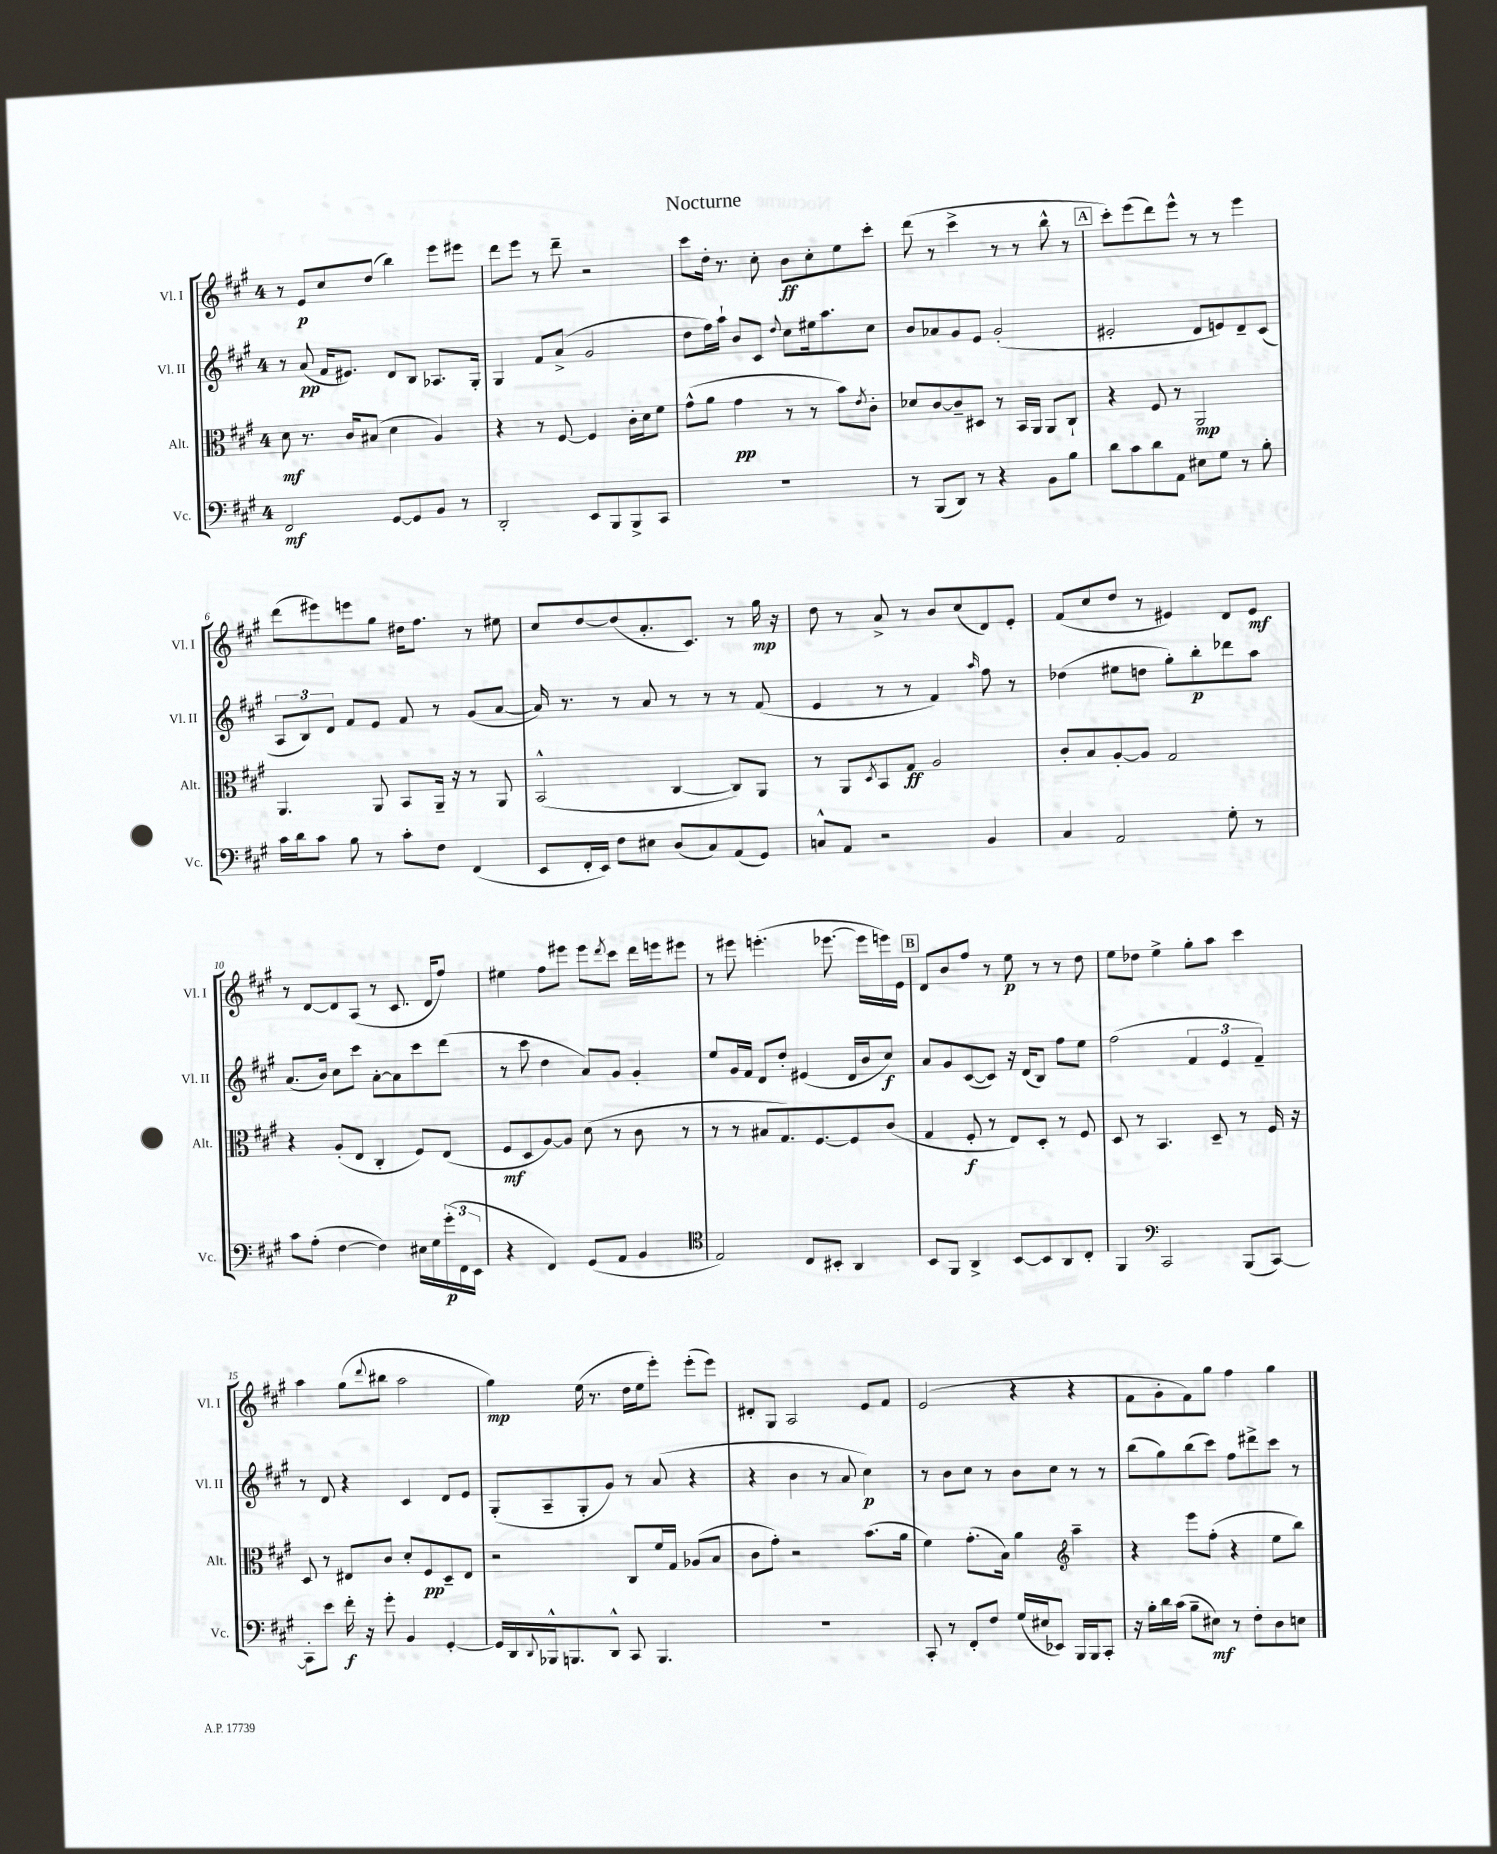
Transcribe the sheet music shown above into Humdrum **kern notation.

**kern	**dynam	**kern	**dynam	**kern	**dynam	**kern	**dynam
*part4	*part4	*part3	*part3	*part2	*part2	*part1	*part1
*staff4	*staff4	*staff3	*staff3	*staff2	*staff2	*staff1	*staff1
*I"Vc.	*	*I"Alt.	*	*I"Vl. II	*	*I"Vl. I	*
*I'Vc.	*	*I'Alt.	*	*I'Vl. II	*	*I'Vl. I	*
*clefF4	*	*clefC3	*	*clefG2	*	*clefG2	*
*k[f#c#g#]	*	*k[f#c#g#]	*	*k[f#c#g#]	*	*k[f#c#g#]	*
*M4/4	*	*M4/4	*	*M4/4	*	*M4/4	*
=1	=1	=1	=1	=1	=1	=1	=1
2FF#/	mf	8d\	mf	8r	.	8r	.
.	.	8.r	.	(8a/	pp	8e/L	p
.	.	.	.	16f#/KL	.	8cc#/	.
.	.	16c#/KL	.	8.e#X/J)	.	.	.
.	.	(8B#X/J	.	.	.	(8dd/J	.
[8GG#/L	.	4d\	.	8d/L	.	4bb\)	.
8GG#/]	.	.	.	8B/J	.	.	.
8BB/J	.	4A/)	.	8.A-X/L	.	8eee\L	.
8r	.	.	.	.	.	8eee#X\J	.
.	.	.	.	16G#'/Jk	.	.	.
=2	=2	=2	=2	=2	=2	=2	=2
2DD'/	.	4r	.	4G#/	.	8ddd\L	.
.	.	.	.	.	.	8eee\J	.
.	.	8r	.	8f#/L	.	8r	.
.	.	[8F#/	.	(8a^/J	.	8ddd~\	.
8EE/L	.	4F#/]	.	2g#/	.	2r	.
8BBB/	.	.	.	.	.	.	.
8BBB^/	.	16c#'\LL	.	.	.	.	.
.	.	16d\J	.	.	.	.	.
8CC#/J	.	8f#\J	.	.	.	.	.
=3	=3	=3	=3	=3	=3	=3	=3
1r	.	(8g#^^\L	.	8dd\L	.	8ccc#\L	.
.	.	8a\J	.	16ff#\L)	.	16dd'\Jk	.
.	.	.	.	16aa`\JJ	.	8.r	.
.	.	4g#\	pp	8b/L	.	.	.
.	.	.	.	8c#/J	.	8cc#'\	.
.	.	.	.	8qqdd/	.	.	.
.	.	8r	.	8cc#\L	.	8b\L	ff
.	.	8r	.	16ee#X\k	.	8cc#'\	.
.	.	.	.	8.aa\	.	.	.
.	.	8b\L)	.	.	.	8ee\	.
.	.	8qe/	.	.	.	.	.
.	.	8c#'\J	.	8cc#\J	.	8ccc#'\J	.
=4	=4	=4	=4	=4	=4	=4	=4
8r	.	8d-X/L	.	8b/L	.	(8ddd\	.
(8BBB/L	.	[8c#/	.	8a-X/	.	8r	.
8DD/J)	.	8c#~/]	.	8g#/	.	4ccc#^\	.
8r	.	8D#X/J	.	8e/J	.	.	.
4r	.	8r	.	(2g#'/	.	8r	.
.	.	16BB/LL	.	.	.	8r	.
.	.	16AA/JJ	.	.	.	.	.
8BB\L	.	8AA/L	.	.	.	8bb^^\	.
8B\J	.	8C#`/J	.	.	.	8r	.
!!LO:REH:place=s1:t=A
=5	=5	=5	=5	=5	=5	=5	=5
8d\L	.	4r	.	2e#X'/	.	8ccc#'\L)	.
8c#\	.	.	.	.	.	(8eee\	.
8d\	.	8F#/	.	.	.	8ddd\)	.
8AA\J	.	8r	.	.	.	8eee^^\J	.
8E#X\L	.	2AA/	mp	8d/L	.	8r	.
8G#\J	.	.	.	8en/)	.	8r	.
8r	.	.	.	8d~/	.	4eee\	.
8B'\	.	.	.	(8c#/J	.	.	.
!!LO:LB:g=z
=6	=6	=6	=6	=6	=6	=6	=6
16c#\LL	.	4.AA/	.	12A/L	.	(8ddd\L	.
16d\J	.	.	.	.	.	.	.
.	.	.	.	12B/)	.	.	.
8c#\J	.	.	.	.	.	8eee#X\)	.
.	.	.	.	12d/J	.	.	.
8B\	.	.	.	8f#/L	.	8eeen\	.
8r	.	8AA/	.	8e/J	.	8gg#\J	.
8c#'\L	.	8BB/L	.	8f#/	.	16dd#X\KL	.
.	.	.	.	.	.	8.ff#\J	.
8F#\J	.	16AA~/Jk	.	8r	.	.	.
.	.	16r	.	.	.	.	.
(4FF#/	.	8r	.	(8g#/L	.	8r	.
.	.	8AA/	.	[8a/J	.	8ee#X\	.
=7	=7	=7	=7	=7	=7	=7	=7
8EE/L	.	(2BB^^/	.	16a/])	.	8cc#/L	.
.	.	.	.	8.r	.	.	.
16FF#'/L	.	.	.	.	.	[8dd/	.
16EE/JJ)	.	.	.	.	.	.	.
8F#\L	.	.	.	8r	.	(8dd/]	.
8E#X\J	.	.	.	8a/	.	8.a'/	.
(8D/L	.	[4C#/	.	8r	.	.	.
.	.	.	.	.	.	8.c#/J)	.
8C#/)	.	.	.	8r	.	.	.
(8AA/	.	8C#/L])	.	8r	.	8r	.
8GG#/J)	.	8AA/J	.	(8f#/	.	16gg#\	mp
.	.	.	.	.	.	16r	.
=8	=8	=8	=8	=8	=8	=8	=8
8Cn^^/L	.	8r	.	4e/	.	8dd\	.
8AA/J	.	8AA/L	.	.	.	8r	.
.	.	8qD/	.	.	.	.	.
2r	.	8BB/	.	8r	.	8a^/	.
.	.	8G#/J	ff	8r	.	8r	.
.	.	2A/	.	4f#/)	.	8b/L	.
.	.	.	.	.	.	(8cc#/	.
.	.	.	.	16qqaa/	.	.	.
4BB/	.	.	.	8ff#\	.	8d/)	.
.	.	.	.	8r	.	8e'/J	.
=9	=9	=9	=9	=9	=9	=9	=9
4C#/	.	8c#'/L	.	(4dd-X\	.	(8f#/L	.
.	.	8B/	.	.	.	8cc#/	.
2AA/	.	[8A'/	.	8ee#X\L	.	8dd/J	.
.	.	8A/J]	.	8ddn\J	.	8r	.
.	.	2G#/	.	8gg#'\L)	.	4e#X/)	.
.	.	.	.	8bb'\	p	.	.
8G#'\	.	.	.	8ddd-X\	.	8d/L	.
8r	.	.	.	8aa\J	.	8e#/J	mf
!!LO:LB:g=z
=10	=10	=10	=10	=10	=10	=10	=10
8c#\L	.	4r	.	(8.a/L	.	8r	.
(8A'\J	.	.	.	.	.	[8d/L	.
.	.	.	.	16b/Jk)	.	.	.
[4F#\	.	(8A'/L	.	8cc#\L	.	8d/]	.
.	.	8E/J	.	8ccc#\J	.	(8A/J	.
4F#\])	.	4C#'/	.	[8a'\L	.	8r	.
.	.	.	.	8a\]	.	8.c#/	.
16E#X\LL	.	8F#/L)	.	8ccc#\	.	.	.
16G#\	.	.	.	.	.	16d/KL	.
(24g#'\	p	(8E/J	.	(8ddd\J	.	8ff#/J)	.
24FF#\	.	.	.	.	.	.	.
24EE\JJ	.	.	.	.	.	.	.
=11	=11	=11	=11	=11	=11	=11	=11
4r	.	8F#/L	mf	8r	.	4ee#X\	.
.	.	8D/	.	8ccc#\	.	.	.
4FF#/)	.	[8A/)	.	4dd\	.	8ff#\L	.
.	.	8A/J]	.	.	.	8eee#X\J	.
(8GG#/L	.	(8d\	.	8a/L)	.	8eee#\L	.
.	.	.	.	.	.	8qddd/	.
8AA/J	.	8r	.	8g#/J	.	8ccc#\J	.
4BB/	.	8c#\	.	4g#'/	.	16ddd\LL	.
.	.	.	.	.	.	16eeen\J	.
.	.	8r	.	.	.	8eee#X\J	.
=12	=12	=12	=12	=12	=12	=12	=12
*clefC4	*	*	*	*	*	*	*
2E/)	.	8r	.	8ee/L	.	8r	.
.	.	8r	.	16g#/L	.	8eee#X\	.
.	.	.	.	16f#/JJ	.	.	.
.	.	8B#X/L	.	8d/L	.	(4.eeen'\	.
.	.	8.G#/)	.	8dd'/J	.	.	.
8C#/L	.	.	.	(4e#X/	.	.	.
.	.	[8.F#/	.	.	.	.	.
8BB#X'/J	.	.	.	.	.	[8.eee-X\	.
4AA/	.	8F#/]	.	16d/LL	.	.	.
.	.	.	.	16b/J	.	16eee-\LL]	.
.	.	(8c#/J	.	8cc#/J)	f	16eeen\)	.
.	.	.	.	.	.	16e\JJ	.
!!LO:REH:place=s1:t=B
=13	=13	=13	=13	=13	=13	=13	=13
8BB/L	.	4G#/	.	8a/L	.	8d/L	.
8FF#/J	.	.	.	8g#/	.	8b/	.
4AA^/	.	8F#'/	f	([8c#/	.	8ff#/J	.
.	.	8r	.	8c#/J])	.	8r	.
[8BB/L	.	8E/L)	.	16r	.	8ee\	p
.	.	.	.	(16d/KL	.	.	.
8BB/]	.	8D'/J	.	8B/J)	.	8r	.
8AA/	.	8r	.	8ff#\L	.	8r	.
8C#'/J	.	8F#/	.	8ee\J	.	8dd\	.
=14	=14	=14	=14	=14	=14	=14	=14
4FF#/	.	8D/	.	(2ff#\	.	8ee\L	.
.	.	8r	.	.	.	8dd-X\J	.
*clefF4	*	*	*	*	*	*	*
2CC#/	.	4.BB/	.	.	.	4ee^\	.
.	.	.	.	6f#/	.	8gg#'\L	.
.	.	8D~/	.	.	.	8aa\J	.
.	.	.	.	6e/	.	.	.
(8BBB/L	.	8r	.	.	.	4ccc#\	.
.	.	.	.	6f#~/)	.	.	.
[8CC#/J)	.	16F#/	.	.	.	.	.
.	.	16r	.	.	.	.	.
!!LO:LB:g=z
=15	=15	=15	=15	=15	=15	=15	=15
8CC#'\L]	.	8D/	.	8r	.	4aa\	.
8e\J	.	8r	.	8d/	.	.	.
16f#'\	f	8E#X/L	.	4r	.	(8gg#\L	.
16r	.	.	.	.	.	.	.
.	.	.	.	.	.	8qqddd/	.
8g#'\	.	8c#/J	.	.	.	8bb#X\J	.
4BB/	.	8d'/L	.	4c#/	.	2aa\	.
.	.	8F#/	pp	.	.	.	.
[4GG#'/	.	8D~/	.	8d/L	.	.	.
.	.	8E#/J	.	8e/J	.	.	.
=16	=16	=16	=16	=16	=16	=16	=16
16GG#/LL]	.	2r	.	(8G#'/L	.	4gg#\)	mp
16DD/	.	.	.	.	.	.	.
8qqDD/	.	.	.	.	.	.	.
16BBB-X^^/J	.	.	.	8A~/	.	.	.
8.BBBn/	.	.	.	.	.	.	.
.	.	.	.	8G#'/	.	(16ee\	.
.	.	.	.	.	.	8.r	.
8DD^^/J	.	.	.	8g#/J)	.	.	.
8CC#/	.	8C#/L	.	8r	.	16dd\LL	.
.	.	.	.	.	.	16ee\J	.
4.BBB/	.	16f#/L	.	(8a/	.	8eee'\J)	.
.	.	16G#/JJ	.	.	.	.	.
.	.	(8A-X/L	.	4r	.	(8eee'\L	.
.	.	8B/J	.	.	.	8eee\J)	.
=17	=17	=17	=17	=17	=17	=17	=17
1r	.	8c#\L	.	4r	.	8d#X'/L	.
.	.	8g#'\J)	.	.	.	8G#/J	.
.	.	2r	.	4b\	.	2A/	.
.	.	.	.	8r	.	.	.
.	.	.	.	8a/	.	.	.
.	.	(8.b\L	.	4cc#\)	p	8e/L	.
.	.	.	.	.	.	8f#/J	.
.	.	16a\Jk	.	.	.	.	.
=18	=18	=18	=18	=18	=18	=18	=18
8CC#'/	.	4f#\)	.	8r	.	(2e/	.
8r	.	.	.	8b\L	.	.	.
8FF#'/L	.	(8.g#'\L	.	8cc#\J	.	.	.
8F#/J	.	.	.	8r	.	.	.
.	.	16B\Jk)	.	.	.	.	.
(16G#/LL	.	4a\	.	8b\L	.	4r	.
16E#X/J	.	.	.	.	.	.	.
8EE-X/J)	.	.	.	8cc#\J	.	.	.
*	*	*clefG2	*	*	*	*	*
16BBB/LL	.	4aa~\	.	8r	.	4r	.
16BBB/J	.	.	.	.	.	.	.
8CC#'/J	.	.	.	8r	.	.	.
=19	=19	=19	=19	=19	=19	=19	=19
16r	.	4r	.	(8bb\L	.	8f#\L	.
16B'\LL	.	.	.	.	.	.	.
16d\	.	.	.	8gg#\)	.	8g#'\	.
(16c#\JJ	.	.	.	.	.	.	.
8B~\L	.	8eee\L	.	(8bb\	.	8f#\)	.
8E#X\J)	mf	(8ff#'\J	.	8ccc#\J)	.	8gg#\J	.
8r	.	4r	.	8ff#\L	.	4ff#\	.
8F#'\L	.	.	.	8ddd#X^\	.	.	.
8D\	.	8ee\L	.	8ccc#\J	.	4gg#\	.
8En\J	.	8bb\J)	.	8r	.	.	.
==	==	==	==	==	==	==	==
*-	*-	*-	*-	*-	*-	*-	*-
